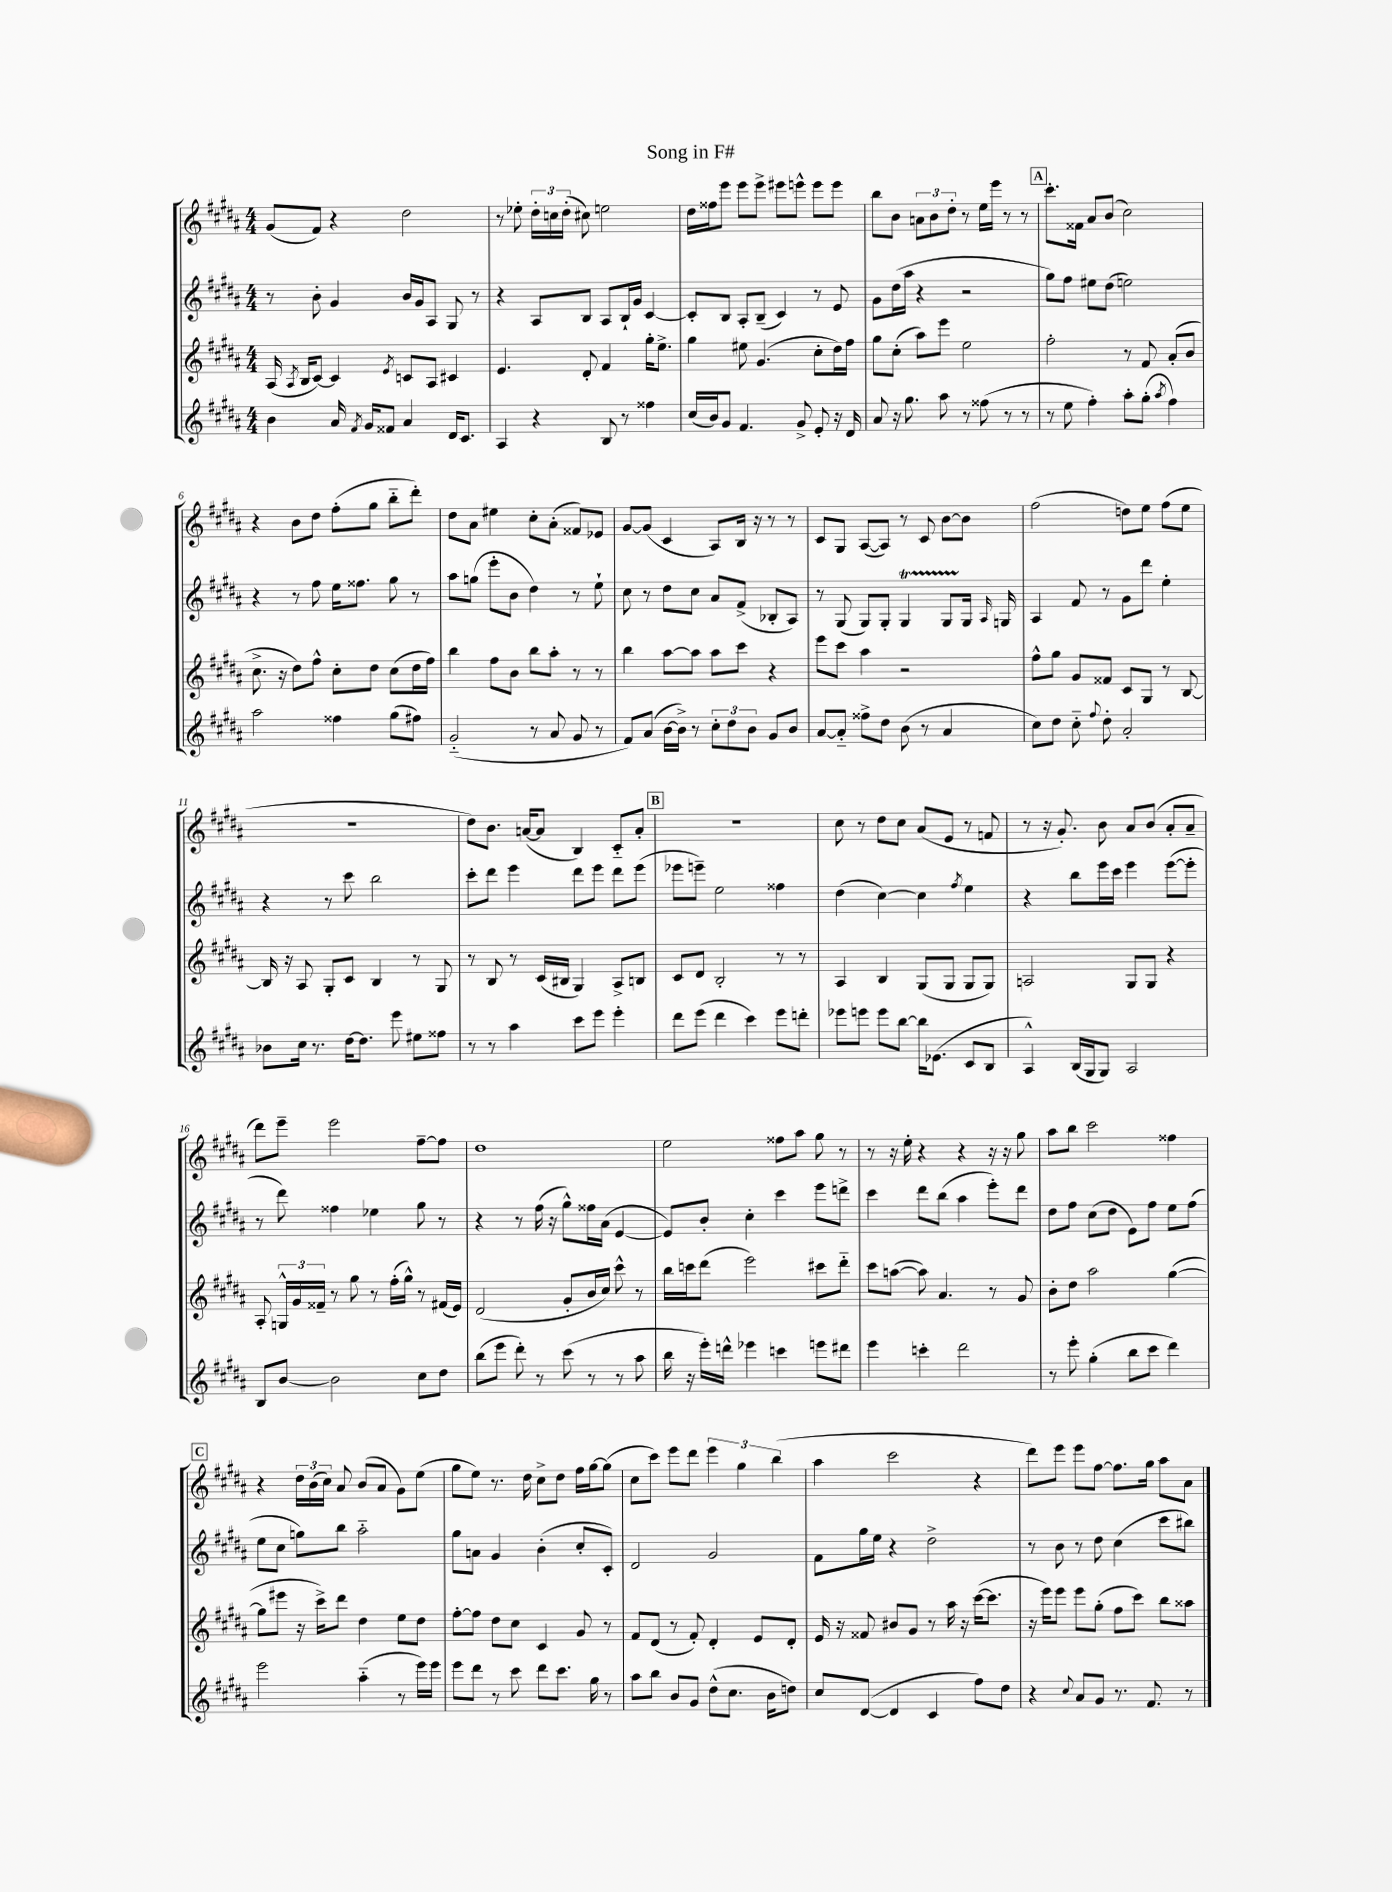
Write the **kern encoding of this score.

**kern	**kern	**kern	**kern
*staff4	*staff3	*staff2	*staff1
*clefG2	*clefG2	*clefG2	*clefG2
*k[f#c#g#d#a#]	*k[f#c#g#d#a#]	*k[f#c#g#d#a#]	*k[f#c#g#d#a#]
*M4/4	*M4/4	*M4/4	*M4/4
4b\	(16A#/	8r	(8g#/L
.	8qA#/	.	.
.	16B/LK	.	.
.	[8c#/J)	8b'\	8f#/J)
16a#/	4c#/]	4g#/	4r
8qf#/	.	.	.
16g#/LK	.	.	.
8f##/J	.	.	.
.	8qe/	.	.
4a#/	8c/L	16b/LL	2dd#\
.	.	16g#/J	.
.	8A#/J	8A#/J	.
16d#/LK	4c#/	8G#/	.
8.c#/J	.	.	.
.	.	8r	.
=	=	=	=
4A#/	4.e/	4r	8r
.	.	.	8ee-'\
4r	.	8A#/L	24dd#'\LL
.	.	.	24cc\
.	.	.	(24dd#'\JJ
.	8d#'/	8B/J	8cc#\)
8B/	4f#/	8A#/L	2ee\
8r	.	16B`/L	.
.	.	16g#/JJ	.
4ff##\	16gg#'\LK	[4c#/	.
.	8.ee^\J	.	.
=	=	=	=
(16cc#/LL	4gg#\	8c#'/]L	16dd#\LL
16b/J)	.	.	16ff##\J
8g#/J	.	8B/J	8eee\J
4.f#/	8ee#\	8A#'/L	8eee\L
.	(4.g#/	(8B~/J	8eee^\J
.	.	4c#/)	8eee#\L
8g#^/	.	.	8eee^^\J
8e'/	8cc#'\L	8r	8eee\L
16r	16dd#\L)	8e/	8eee\J
16d#/	16ff#\JJ	.	.
=	=	=	=
8a#/	8gg#\L	8g#\L	8bb\L
16r	(8cc#'\J	(16dd#\L	8b\J
8.gg#\	.	16aa#\JJ	.
.	8aa#\L)	4r	12a\L
.	.	.	12b\
8aa#\	8eee\J	.	.
.	.	.	12dd#'\J
8r	2ee\	2r	8r
(8ff##\	.	.	16ee\LL
.	.	.	16eee\JJ
8r	.	.	8r
8r	.	.	8r
=	=	=	=
8r	2ff#'\	8gg#\L)	8.ccc#'\L
8ee\	.	8ff#\J	.
.	.	.	16f##\Jk
4ff#'\)	.	8ee#\L	8a#/L
.	.	(8dd#\J	(8b/J
8aa#'\L	8r	2ee\)	2cc#\)
(8gg#'\J	8f#/	.	.
8qaa#/	.	.	.
4ff#\)	(8a#'/L	.	.
.	8b/J	.	.
=	=	=	=
2aa#\	8.cc#^\	4r	4r
.	16r	.	.
.	8dd#\L)	8r	8b\L
.	8ff#^^\J	8ff#\	8dd#\J
4ff##\	8cc#'\L	16ee\LK	(8ff#'\L
.	.	8.ff##\J	.
.	8dd#\J	.	8gg#\J
(8gg#\L	(8cc#\L	8gg#\	8bb'~\L
8ff#\J)	16dd#\L	8r	8ddd#'\J)
.	16ff#\JJ)	.	.
=	=	=	=
(2g#'~/	4bb\	8aa#\L	8dd#\L
.	.	(8gg\J	8a#\J
.	8ff#\L	8eee'\L	4ee#\
.	8b\J	8b\J	.
8r	8bb\L	4dd#\)	8cc#'\L
8a#/	8aa#'\J	.	(8a#'\J
8g#/	8r	8r	8f##/L)
8r	8r	8ee`\	8e-/J
=	=	=	=
8f#/L)	4bb\	8cc#\	[8g#/L
(8a#/J	.	8r	(8g#/]J
[16b\LL	[8aa#\L	8dd#\L	4c#/
16b^\]JJ)	.	.	.
8r	8aa#\]J	8cc#\J	.
12cc#'\L	8aa#\L	8a#/L	8A#/L)
12dd#\	.	.	.
.	8ccc#\J	(8f#^/J	16B/Jk
12b\J	.	.	.
.	.	.	16r
8g#/L	4r	8B-'/L	8r
8b/J	.	8A#/J)	8r
=	=	=	=
[8a#/L	8eee\L	8r	8c#/L
8a#'~/]J	8ccc#\J	(8G#/	8G#/J
8ff##^\L	4aa#\	8G#/L)	([8A#/L
8dd#\J	.	8G#'/J	8A#/]J)
(8b\	2r	4G#/	8r
8r	.	.	8c#/
4a#/	.	8G#/L	[8b\L
.	.	16G#/Jk	8b\]J
.	.	16qqA#/	.
.	.	16G/	.
=	=	=	=
8cc#\L)	8ff#^^\L	4A#/	(2ff#\
8dd#\J	8gg#\J	.	.
8cc#'~\	8g#/L	8f#/	.
8qqff#/	.	.	.
8dd#'\	8f##/J	8r	.
2a#'/	8c#/L	8g#\L	8dd\L)
.	8G#/J	8ddd#\J	8ee\J
.	8r	4ee'\	(8ff#\L
.	[8B/	.	8ee\J
=	=	=	=
8b-\L	16B/]	4r	1r
.	16r	.	.
16cc#\Jk	8A#/	.	.
8.r	.	.	.
.	8G#'/L	8r	.
[16dd#\LK	8c#/J	8ccc#\	.
8.dd#\]J	.	.	.
.	4B/	2bb\	.
8eee\	.	.	.
8ee#\L	8r	.	.
8ff##\J	8G#/	.	.
=	=	=	=
8r	8r	8ccc#'\L	8dd#\L)
8r	8B/	8ddd#\J	8.b\J
4aa#\	8r	4eee\	.
.	.	.	([16a/LK
.	(16c#/LL	.	8a/]J
.	16B#/JJ	.	.
8ccc#\L	4G#/)	8ddd#\L	4B/)
8eee\J	.	8eee\J	.
4eee'\	8A#^/L	8ddd#\L	8c#'~/L
.	8B/J	(8eee\J	8a'/J
=	=	=	=
8ddd#\L	8c#/L	8eee-\L	1r
(8eee\J	8d#/J	8eee~\J)	.
4ddd#\	2B'/	2ee\	.
4ccc#\)	.	.	.
8eee\L	8r	4ff##\	.
8ddd'\J	8r	.	.
=	=	=	=
8eee-\L	4A#/	(4dd#\	8cc#\
8eee\J	.	.	8r
8eee\L	4B/	[4cc#\)	8dd#\L
[8bb\J	.	.	8cc#\J
16bb\]LK	(8G#/L	4cc#\]	(8a#/L
(8.e-\J	.	.	.
.	8G#/J	.	8e/J
.	.	8qff#/	.
8c#/L	8G#/L	4ee\	8r
8B/J	8G#/J)	.	8f/
=	=	=	=
4A#^^/)	2A/	4r	8r
.	.	.	16r
.	.	.	8.g#'/)
(16B/LL	.	8bb\L	.
16G#/J	.	.	.
8G#/J)	.	16eee\L	8b\
.	.	16ccc#\JJ	.
2A#/	8G#/L	4eee\	8a#/L
.	8G#/J	.	(8b/J
.	4r	([8eee\L	8a#'/L
.	.	8eee'\]J	8a#~/J
=	=	=	=
8B/L	8A#'/	8r	8ddd#\L)
[8b/J	24G^^/LL	8ddd#\)	8eee~\J
.	24g#/	.	.
.	24f##~/JJ	.	.
2b\]	8r	4ff##\	2eee\
.	8gg#\	.	.
.	8r	4ee-\	.
.	(16ff#'\LL	.	.
.	16gg#^^\JJ)	.	.
8cc#\L	8r	8gg#\	[8ff#~\L
8dd#\J	(16f#/LL	8r	8ff#\]J
.	16e/JJ)	.	.
=	=	=	=
(8bb\L	(2d#/	4r	1dd#
8eee\J	.	.	.
8ddd#'\)	.	8r	.
8r	.	(16ff#\	.
.	.	16r	.
(8ccc#\	8g#'/L	8gg#^^\L)	.
8r	16b/L	16ff##\L	.
.	16cc#/JJ)	(16a#\JJ	.
8r	8ccc#^^\	[4e/	.
8aa#\	8r	.	.
=	=	=	=
16bb\	16bb\LL	8e/]L)	2ee\
16r	16ccc\J	.	.
16eee'\LL)	(8ddd#\J	8b'/J	.
16ddd^^\JJ	.	.	.
4eee-\	2eee\)	4cc#'\	.
4ccc\	.	4ccc#\	8ff##\L
.	.	.	8aa#\J
8eee\L	8ccc#\L	8eee\L	8gg#\
8ddd#\J	8ddd#'~\J	8ddd^\J	8r
=	=	=	=
4eee\	8ccc#\L	4ccc#\	8r
.	([8aa\J	.	16r
.	.	.	16ee'\
4ccc'\	8aa\])	8ddd#\L	4r
.	4.a#/	(8bb\J	.
2ddd#\	.	4aa#\	4r
.	8r	8eee'\L)	16r
.	.	.	16r
.	8g#/	8ddd#\J	8gg#\
=	=	=	=
8r	8b'\L	8dd#\L	8aa#\L
8eee'\	8dd#\J	8ff#\J	8bb\J
(4gg#'\	2aa#\	(8cc#\L	2ccc#\
.	.	8dd#\J	.
8bb\L	.	8e\L)	.
8ccc#\J	.	8ff#\J	.
4ddd#\)	([4gg#\	8ee\L	4ff##\
.	.	(8ff#\J	.
=	=	=	=
2eee\	8gg#\]L	8ee\L	4r
.	8eee#\J	8cc#\J	.
.	16r	8gg\L)	24dd#\LL
.	.	.	(24b\
.	16ccc#^\LK)	.	.
.	.	.	24cc#\JJ)
.	8ddd#\J	8bb\J	8a#/
(4aa#'~\	4dd#\	2aa#'~\	(8b/L
.	.	.	8a#/J
8r	8ee\L	.	8g#\L)
16eee\LL)	8dd#\J	.	(8ee\J
16eee\JJ	.	.	.
=	=	=	=
8eee\L	[8ff#'\L	8gg#\L	8gg#\L
8ddd#\J	8ff#\]J	8a\J	8ee\J)
8r	8dd#\L	4g#/	8.r
8ccc#\	8cc#\J	.	.
.	.	.	16dd#\
8ddd#\L	4c#/	(4b'\	8cc#^\L
8.ccc#\J	.	.	8dd#\J
.	8g#/	8cc#'/L	16ff#\LL
16gg#\	.	.	[16gg#\J
8r	8r	8c#'/J)	(8gg#\]J
=	=	=	=
8aa#\L	8f#/L	2d#/	8cc#\L
8bb\J	(8d#/J	.	8ccc#\J)
8b/L	8r	.	8eee\L
8g#/J	8f#'/)	.	8ddd#\J
(8dd#^^\L	4d#'/	2g#/	6eee\
8.cc#\J	.	.	.
.	.	.	6gg#\
.	8e/L	.	.
16b\LK	.	.	.
.	.	.	(6bb\
8dd\J)	8d#'/J	.	.
=	=	=	=
8cc#/L	16e/	8f#\L	4aa#\
.	16r	.	.
([8d#/J	8f##/	16gg#\L	.
.	.	16ee\JJ	.
4d#/]	8b#/L	4r	2ccc#\
.	8g#/J	.	.
4c#/	8r	2dd#^\	.
.	16aa#\	.	.
.	16r	.	.
8ff#\L)	([16ccc#\LK	.	4r
.	8.ccc#\]J	.	.
8dd#\J	.	.	.
=	=	=	=
4r	16r	8r	8ddd#\L)
.	16eee\LK)	.	.
.	8eee\J	8b\	8eee\J
8qqcc#/	.	.	.
8a#/L	8eee\L	8r	8eee\L
8g#/J	(8gg#'\J	8dd#\	[8ff#\J
8.r	8ff#\L	(4cc#\	8.ff#\]L
.	8ccc#\J)	.	.
8.f#/	.	.	16gg#\Jk
.	8bb\L	8ccc#\L	8aa#\L
8r	8aa##\J	8bb#\J)	8a#\J
==	==	==	==
*-	*-	*-	*-
